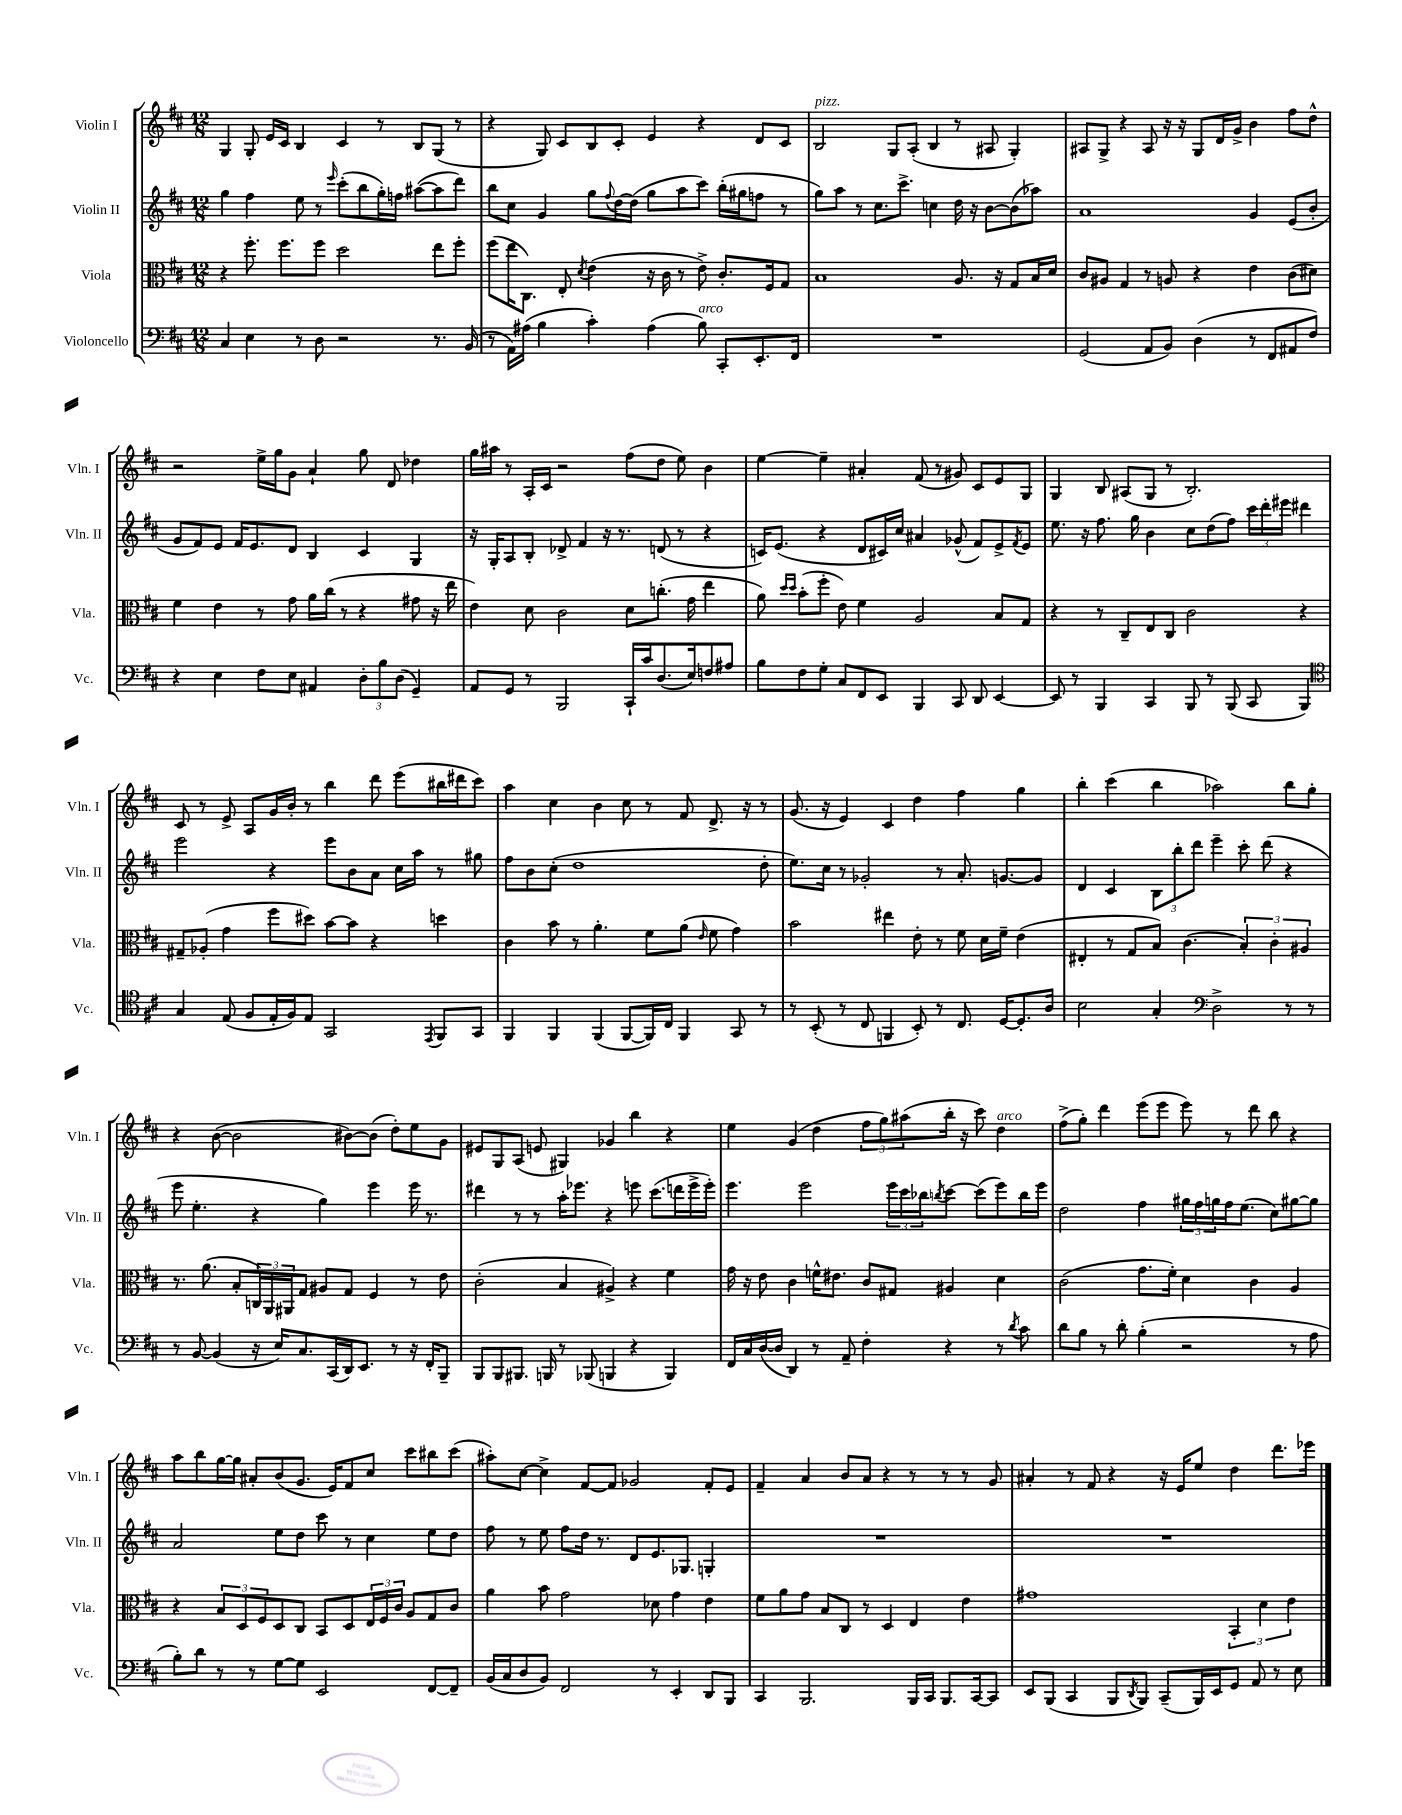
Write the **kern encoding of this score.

**kern	**kern	**kern	**kern
*part4	*part3	*part2	*part1
*staff4	*staff3	*staff2	*staff1
*I"Violoncello	*I"Viola	*I"Violin II	*I"Violin I
*I'Vc.	*I'Vla.	*I'Vln. II	*I'Vln. I
*clefF4	*clefC3	*clefG2	*clefG2
*k[f#c#]	*k[f#c#]	*k[f#c#]	*k[f#c#]
*M12/8	*M12/8	*M12/8	*M12/8
=49	=49	=49	=49
4C#/	4r	4gg\	4G/
4E\	8.ff#'\	4ff#\	8G'/
.	.	.	16e/LL
.	8.ff#\L	.	16c#/JJ
8r	.	8ee\	4B/
8D\	8ff#\J	8r	.
.	.	16qqeee/	.
2r	2dd\	(8ccc#'\L	4c#/
.	.	8bb\	.
.	.	16gg'\L)	8r
.	.	16ffn\JJ	.
.	.	([8aa#X\L	8B/L
8.r	8ee\L	8aa#\]	(8G/J
.	8ff#'\J	8ddd\J)	8r
(16BB/	.	.	.
=50	=50	=50	=50
8r	(8ff#\L	8bb\L	4r
16AA\LL)	16ee\K	8cc#\J	.
(16A#X\JJ	8.C#\J)	.	.
4B\	.	4g/	8G/)
.	8E'/	.	8c#/L
.	8qd/	.	.
4c#'\)	(4e\	8gg\L	8B/
.	.	8qqff#/	.
.	.	[16dd\L	8c#'/J
.	.	(16dd\JJ]	.
(4A#\	16r	8gg\L	4e/
.	16c#\	.	.
.	8r	8aa\	.
!LO:TX:a:i:t=arco	!	!	!
8B\)	8e^\)	8ccc#\J)	4r
8CC#'/L	8.c#'/L	(16bb'\LL	.
.	.	16gg#X\J	.
8.EE'/	.	8ffn\J	8d/L
.	16F#/k	.	.
.	8G/J	8r	8c#/J
16FF#/Jk	.	.	.
=51	=51	=51	=51
!	!	!	!LO:TX:a:i:t=pizz.
1.r	1B	8gg\L)	2B/
.	.	8aa\J	.
.	.	8r	.
.	.	8.cc#\L	.
.	.	.	8G/L
.	.	8.ccc#^\J	.
.	.	.	(8A'/J
.	.	4ccn\	4B/
.	8.A/	16dd\	8r
.	.	16r	.
.	.	[8b\L	8A#X/
.	16r	.	.
.	8G/L	(8b\]	4G'/)
.	16B/L	8aa-X\J)	.
.	16d/JJ	.	.
=52	=52	=52	=52
(2GG/	8c#/L	1a	8A#X/L
.	8A#X/J	.	8G^/J
.	4G/	.	4r
8AA/L	8r	.	8A#/
8BB/J)	8An/	.	16r
.	.	.	16r
(4D\	4r	.	8G/L
.	.	.	16d/L
.	.	.	16g^/JJ
8r	4e\	4g/	4b\
8FF#/L	.	.	.
8AA#X/	(8c#\L	(8e/L	8ff#\L
8F#/J)	8d#X\J)	8b'/J	8dd^^\J
!!LO:LB:g=z
=53	=53	=53	=53
4r	4f#\	8g/L	2r
.	.	8f#/)	.
4E\	4e\	8e/J	.
.	.	16f#/KL	.
.	.	8.e/	.
8F#\L	8r	.	16ee^\LL
.	.	.	16gg\J
8E\J	8g\	8d/J	8g\J
4AA#X/	16a\LL	4B/	4a`/
.	(16cc#\JJ	.	.
.	8r	.	.
12D'\L	4r	4c#/	8gg\
12B\	.	.	.
.	.	.	8d/
(12D\J	.	.	.
4GG~/)	8g#X\	4G/	4dd-X\
.	16r	.	.
.	16ee\	.	.
=54	=54	=54	=54
8AA/L	4e\)	16r	16gg\LL
.	.	16G'/KL	16aa#X\JJ
8GG/J	.	8A/	8r
8r	8d\	8B'/J	16A'/LL
.	.	.	16c#/JJ
2BBB/	2c#\	8d-X^/	2r
.	.	4f#/	.
.	.	16r	.
.	.	8.r	.
16CC#`/LL	8d\L	.	(8ff#\L
16c#/J	.	.	.
(8.D/	(8.ccn'\J	(8dn/	8dd\J
.	.	8r	8ee\)
16E/k)	16g\	.	.
8Fn/	4ee\	4r	4b\
8A#X/J	.	.	.
=55	=55	=55	=55
8B\L	8a\)	16cn/KL)	[4ee\
.	.	(8.e/J	.
.	16qqdd/LL	.	.
.	16qqdd/JJ	.	.
8F#\	(8b'\L	.	.
8G'\J	8ff#'\J	4r	4ee~\]
8C#/L	8e\)	.	.
8FF#/	4f#\	8d/L	4a#X'/
8EE/J	.	16c#X/L)	.
.	.	16cc#/JJ	.
4BBB/	2A/	4a#X/	(8f#/
.	.	.	8r
8CC#/	.	(8g-X^^/	8g#X/)
8DD/	.	8f#/L)	8c#/L
[4EE/	8B/L	8e^/	8e/
.	.	8qf#/	.
.	8G/J	8e/J	8G/J
=56	=56	=56	=56
8EE/]	4r	8.ee\	4G/
8r	.	.	.
.	.	16r	.
4BBB/	8r	8.ff#\	8B/
.	8C#~/L	.	(8A#X/L
.	.	16gg\	.
4CC#/	8E/	4b\	8G/J
.	8C#/J	.	8r
8BBB/	2c#\	8cc#\L	2.B'/)
8r	.	(8dd\	.
(8BBB/	.	8ff#\J)	.
8CC#/	.	24ccc#\LL	.
.	.	24ddd'\	.
.	.	24eee#X\JJ	.
4BBB/)	4r	4ddd#X\	.
!!LO:LB:g=z
=57	=57	=57	=57
*clefC4	*	*	*
4G/	8G#X~/L	2eee\	8c#/
.	(8A-X'/J	.	8r
(8E/	4g\	.	8e^/
8F#/L	.	.	8A/L
16E'/L	8ff#\L	4r	16g/L
16F#/J)	.	.	16b'/JJ
8E/J	8dd#X\J)	.	8r
2GG/	[8b\L	8eee\L	4bb\
.	8b\J]	8b\	.
.	4r	8a\J	8ddd\
.	.	16cc#\LL	(8eee\L
.	.	16aa\JJ	.
8qEE/	.	.	.
8FF#/L	4ddn\	8r	16bb#X\L
.	.	.	16ddd#X\J
8GG/J	.	8gg#X\	8ccc#\J)
=58	=58	=58	=58
4FF#/	4c#\	8ff#\L	4aa\
.	.	8b\	.
4FF#/	8b\	(8cc#'\J	4cc#\
.	8r	1dd	.
(4FF#/	4.a'\	.	4b\
[8FF#/L	.	.	8cc#\
16FF#/L])	8f#\L	.	8r
16C#/JJ	.	.	.
4FF#/	(8a\J	.	8f#/
.	16qqe/	.	.
.	8f#\	.	8.d^/
8GG/	4g\)	.	.
.	.	.	16r
8r	.	8dd'\	8r
=59	=59	=59	=59
8r	2b\	8.ee\L)	(8.g/
(8BB'/	.	.	.
.	.	16cc#\Jk	16r
8r	.	8r	4e/)
8C#/	.	2g-X'/	.
4FFn/	4ee#X\	.	4c#/
8BB'/)	8e'\	.	4dd\
8r	8r	8r	.
8.C#/	8f#\	8.a'/	4ff#\
.	16d\LL	.	.
[16D/KL	16f#~\JJ	[8.gn/L	.
8.D'/]	(4e\	.	4gg\
.	.	8g/J]	.
16A/Jk	.	.	.
=60	=60	=60	=60
2B\	4E#X'/	4d/	4bb'\
.	8r	4c#/	(4ccc#\
.	8G/L	.	.
4G'/	8B/J)	12B\L	4bb\
.	.	12bb'\	.
.	(4.c#\	.	.
.	.	12ddd\J	.
*clefF4	*	*	*
2D^\	.	4eee~\	2aa-X\)
.	6B'/)	8ccc#'\	.
.	.	(8ddd\	.
.	6c#'\	.	.
8r	.	4r	8bb\L
.	6A#X/	.	.
8r	.	.	8gg'\J
!!LO:LB:g=z
=61	=61	=61	=61
8r	8.r	8eee\	4r
[8BB/	.	4.ee'\	.
.	(8.a\	.	.
(4BB/]	.	.	([8b\
.	8B'/L	.	2b\]
16r	24Cn/L)	4r	.
.	24AA/	.	.
16E/KL)	.	.	.
.	24AA#X/J	.	.
8.C#/	8G/J	.	.
.	8A#X/L	4gg\)	.
(16CC#/L	.	.	.
16DD/J)	8G/J	.	[8b#X\L)
8.EE/J	.	.	.
.	4F#/	4eee\	(8b#\J]
8r	.	.	8dd'\L)
16r	8r	16eee\	8ee\
16FF#'/KL	.	8.r	.
8BBB~/J	8e\	.	8g\J
=62	=62	=62	=62
8BBB/L	(2c#'\	4ddd#X\	8e#X/L
8BBB/	.	.	8G/
8.BBB#X/J	.	8r	(8A/J
.	.	8r	8en/
16BBBn/	.	.	.
8r	4B/	16aa'\KL	4G#X/)
.	.	8.eee-X\J	.
(8BBB-X/	.	.	.
4BBBn/	4A#X^/)	4r	4g-X/
4r	4r	8eeen\	4bb\
.	.	(8.ccc#\L	.
4BBB/)	4f#\	.	4r
.	.	16dddn\L	.
.	.	16eee^\	.
.	.	16eee'\JJ)	.
=63	=63	=63	=63
16FF#/LL	16g\	4.eee\	4ee\
16C#/	16r	.	.
([16D/	8e\	.	.
16D/JJ]	.	.	.
4DD/)	4c#\	.	(4g/
.	.	2eee\	.
8r	16fn^^\KL	.	4dd\
.	8.e#X\J	.	.
8AA~/	.	.	.
4F#'\	8c#/L	.	12ff#\L
.	.	.	12gg\)
.	8G#X/J	24eee\LL	.
.	.	24ccc#\	(12aa#X\
.	.	24bb-X\J	.
.	.	8qbbn/	.
4r	4A#X/	[8ccc#\J	16bb'\Jk
.	.	.	16r
.	.	(8ccc#\L]	8ccc#\)
!	!	!	!LO:TX:a:i:t=arco
8r	4d\	8eee\)	4dd\
8qd/	.	.	.
8c#\	.	16bb\L	.
.	.	16eee\JJ	.
=64	=64	=64	=64
8d\L	(2c#\	2dd\	(8ff#^\L
8B\J	.	.	8gg'\J)
8r	.	.	4ddd\
8d'\	.	.	.
(4B'\	8.g\L	4ff#\	(8eee\L
.	.	.	8eee\J
.	16f#'\Jk)	.	.
2r	4d\	24gg#X\LL	8eee\)
.	.	24ff#\	.
.	.	24ggn\	.
.	.	16ff#\J	8r
.	.	(8.ee\J	.
.	4c#\	.	8ddd\
.	.	8cc#\L)	8bb\
8r	4A/	[8gg#X\	4r
8A\	.	8gg#\J]	.
!!LO:LB:g=z
=65	=65	=65	=65
8B'\L)	4r	2a/	8aa\L
8d\J	.	.	8bb\
8r	12B/L	.	[16gg\L
.	.	.	16gg\JJ]
.	12D/	.	.
8r	.	.	8a#X'/L
.	12F#/	.	.
[8G\L	8D/	8ee\L	(8b/
8G\J]	8C#/J	8dd\J	8.g/J
2EE/	8BB/L	8ccc#\	.
.	.	.	16e/KL)
.	8D/	8r	8f#/
.	24E/L	4cc#\	8cc#/J
.	24F#/	.	.
.	24c#/JJ	.	.
.	8A/L	.	8ccc#\L
[8FF#/L	8G/	8ee\L	8bb#X\
8FF#~/J]	8c#/J	8dd\J	(8ccc#\J
=66	=66	=66	=66
(16BB/LL	4a\	8ff#\	8aa#X'\L)
16C#/J	.	.	.
8D/	.	8r	[8cc#\J
8BB/J)	8b\	8ee\	4cc#^\]
2FF#/	2g\	8ff#\L	.
.	.	16dd\Jk	[8f#/L
.	.	8.r	.
.	.	.	8f#/J]
.	.	8d/L	2g-X/
8r	8d-X\	8.e/	.
4EE'/	4g\	.	.
.	.	8.G-X/J	.
8DD/L	4e\	4Gn'/	8f#'/L
8BBB/J	.	.	8e/J
=67	=67	=67	=67
4CC#/	8f#\L	1.r	4f#~/
.	8a\	.	.
2.BBB/	8g\J	.	4a/
.	8B/L	.	.
.	8C#/J	.	8b/L
.	8r	.	8a/J
.	4D/	.	4r
16BBB/LL	4E/	.	8r
16CC#/JJ	.	.	.
8.BBB/L	.	.	8r
.	4e\	.	8r
[16CC#/k	.	.	.
8CC#/J]	.	.	8g/
=68	=68	=68	=68
8EE/L	1g#X	1.r	4a#X'/
(8BBB/J	.	.	.
4CC#/	.	.	8r
.	.	.	8f#/
8BBB/L	.	.	4r
8qDD/	.	.	.
8BBB/J)	.	.	.
(8CC#~/L	.	.	16r
.	.	.	16e/KL
16BBB/L)	.	.	8ee/J
16EE/J	.	.	.
8GG/J	6BB'/	.	4dd\
8AA/	.	.	.
.	6d\	.	.
8r	.	.	8.ddd\L
.	6e\	.	.
8E\	.	.	.
.	.	.	16eee-X\Jk
==	==	==	==
*-	*-	*-	*-
